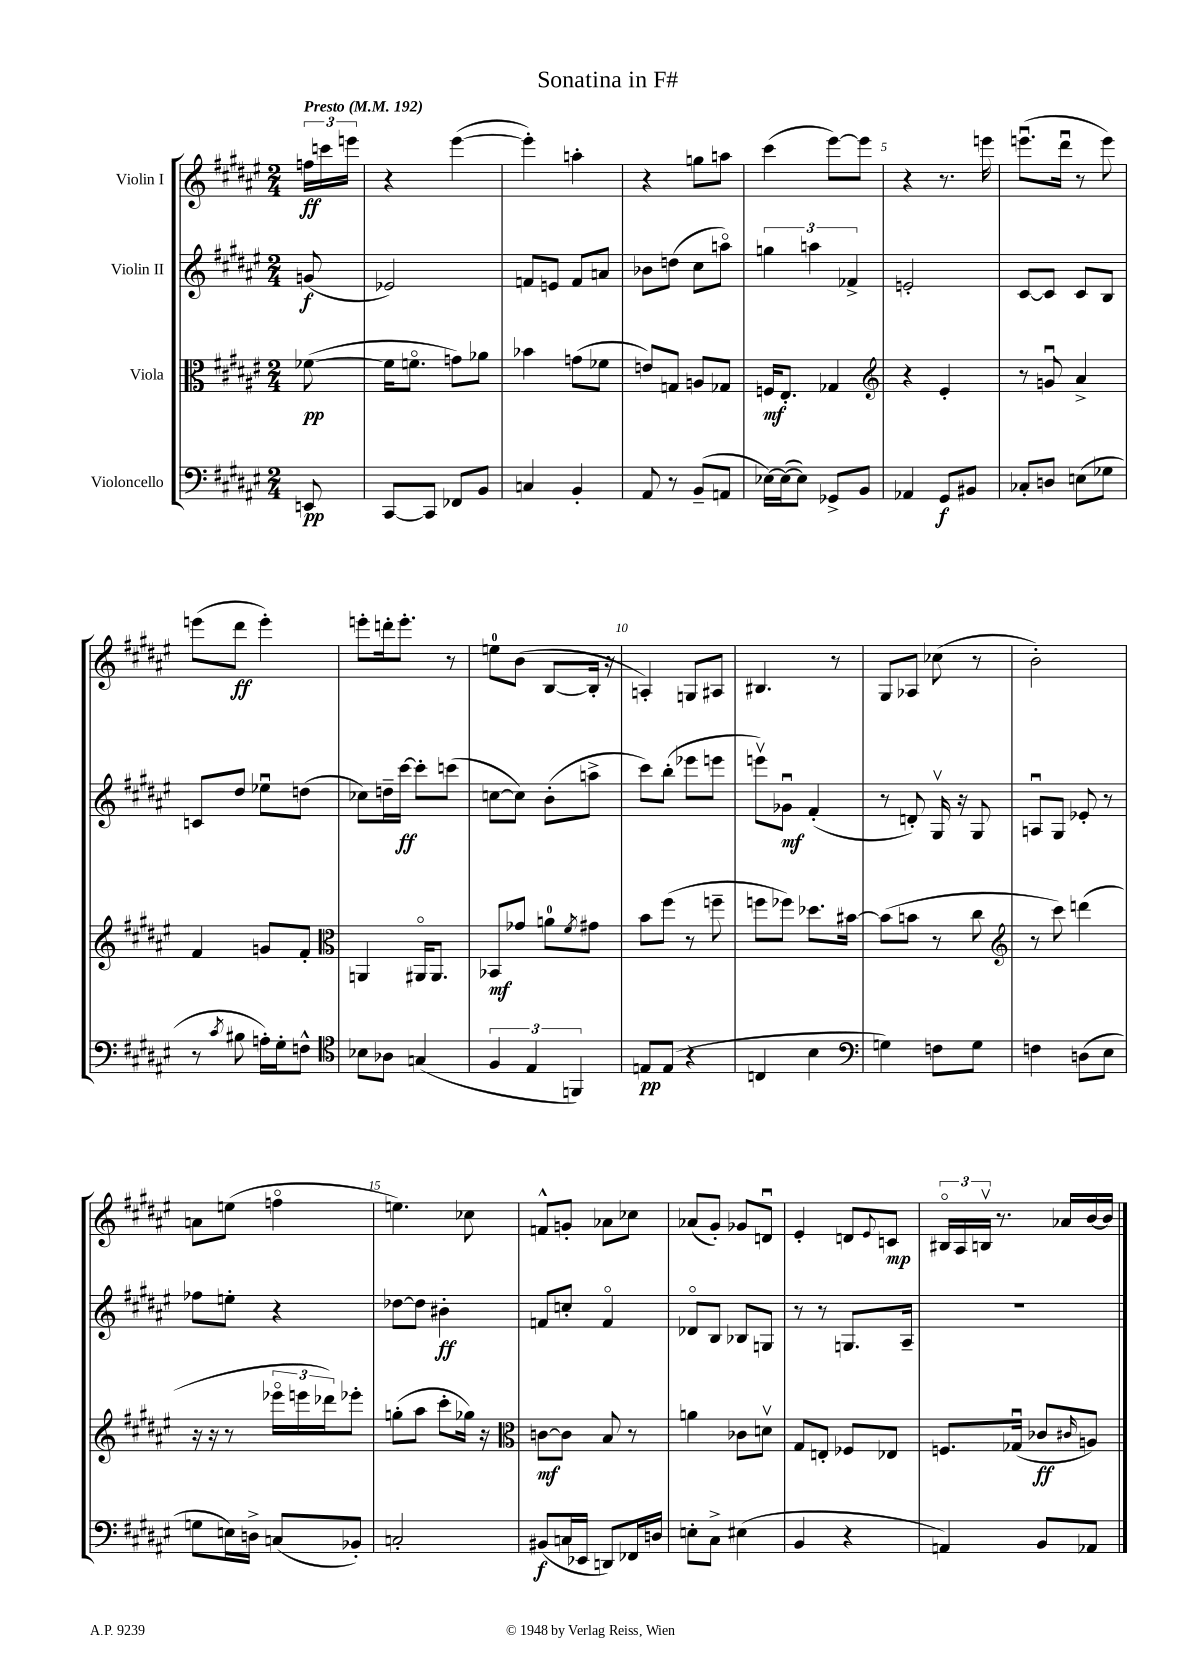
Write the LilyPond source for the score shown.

\header { title = "Sonatina in F#" }
<<
\new StaffGroup <<
\new Staff = "s0" \with { instrumentName = "Violin I" } {
    \clef treble \key fis \major \numericTimeSignature \time 2/4 \partial 8 \tempo "Presto" 4 = 192
    \tuplet 3/2 { f''16\ff c'''16 e'''16 } |
    r4 eis'''4~( |
    eis'''4-.) a''4-. |
    r4 g''8 a''8 |
    cis'''4( eis'''8~) eis'''8 |
    r4 r8. e'''16 |
    e'''8.\downbow( dis'''16\downbow r8 e'''8) |
    e'''8( dis'''8\ff e'''4-.) |
    e'''8-. d'''16-. e'''8.-. r8 |
    e''8-0 b'8( b8~ b16-. r16 |
    a4-.) g8 ais8 |
    bis4. r8 |
    gis8 aes8 ces''8( r8 |
    b'2-.) |
    a'8 e''8( f''4\flageolet |
    e''4.) ces''8 |
    f'8-^ g'8-. aes'8 ces''8 |
    aes'8( gis'8-.) ges'8 d'8\downbow |
    eis'4-. d'8 \appoggiatura { eis'8 } c'8\mp |
    \tuplet 3/2 { bis16\flageolet ais16 b16\upbow } r8. aes'16 b'16~ b'16 \bar "|." |
}
\new Staff = "s1" \with { instrumentName = "Violin II" } {
    \clef treble \key fis \major \numericTimeSignature \time 2/4 \partial 8
    g'8\f( |
    ees'2) |
    f'8 e'8 f'8 a'8 |
    bes'8 d''8( cis''8 a''8\flageolet) |
    \tuplet 3/2 { g''4 a''4 fes'4-> } |
    e'2-. |
    cis'8~ cis'8 cis'8 b8 |
    c'8 dis''8 ees''8\downbow d''8( |
    ces''8) d''16-- cis'''16~\ff cis'''8-. c'''8( |
    c''8~ c''8) b'8-.( a''8-> |
    cis'''8) b''8-.( ees'''8 e'''8 |
    e'''8\upbow) ges'8\downbow\mf fis'4-.( |
    r8 d'8-.) gis16\upbow r16 gis8 |
    a8\downbow gis8 ees'8-. r8 |
    fes''8 e''8-. r4 |
    des''8~ des''8 bis'4-.\ff |
    f'8 c''8-. f'4\flageolet |
    des'8\flageolet b8 bes8 g8 |
    r8 r8 g8. ais16-- |
    r2 \bar "|." |
}
\new Staff = "s2" \with { instrumentName = "Viola" } {
    \clef alto \key fis \major \numericTimeSignature \time 2/4 \partial 8
    fes'8~\pp( |
    fes'16 f'8.\flageolet g'8) aes'8 |
    bes'4 g'8( fes'8 |
    e'8) g8 a8 ges8 |
    f16\mf eis8.-. ges4 |
    \clef treble r4 eis'4-. |
    r8 g'8\downbow ais'4-> |
    fis'4 g'8 fis'8-. |
    \clef alto a,4 ais,16\flageolet ais,8. |
    bes,8\mf ges'8 a'8-0 \acciaccatura { fis'8 } gis'8 |
    b'8 fis''8( r8 f''8-- |
    f''8 fes''8) des''8. bis'16~ |
    bis'8( b'8 r8 cis''8 |
    \clef treble r8 cis'''8) d'''4( |
    r16 r16 r8 \tuplet 3/2 { ees'''16\flageolet e'''16 des'''16) } ees'''8-. |
    g''8-.( ais''8 cis'''8-. ges''16) r16 |
    \clef alto c'8~\mf c'8 b8 r8 |
    a'4 ces'8 d'8\upbow |
    gis8 e8-. fes8 ees8 |
    f8. ges16\downbow( ces'8\ff \grace { cis'16 } a8) \bar "|." |
}
\new Staff = "s3" \with { instrumentName = "Violoncello" } {
    \clef bass \key fis \major \numericTimeSignature \time 2/4 \partial 8
    e,8\pp |
    cis,8~ cis,8 fes,8 b,8 |
    c4 b,4-. |
    ais,8 r8 b,8--( a,8 |
    ees16~) ees16~( ees8) ges,8-> b,8 |
    aes,4 gis,8\f bis,8 |
    ces8-. d8 e8( ges8 |
    r8 \acciaccatura { cis'8 } bis8 a16-.) gis16-. f8-^ |
    \clef tenor bes8 aes8 g4( |
    \tuplet 3/2 { fis4 eis4 f,4) } |
    e8\pp e8( r4 |
    c4 b4 |
    \clef bass g4) f8 g8 |
    f4 d8( eis8 |
    g8 e16) d16-> c8( bes,8-.) |
    c2-. |
    bis,8\f( c16 ees,16 d,8) fes,16 d16 |
    e8-. cis8-> eis4( |
    b,4 r4 |
    a,4) b,8 aes,8 \bar "|." |
}
>>
>>
\layout { \context { \Score \override BarNumber.break-visibility = ##(#f #t #t) barNumberVisibility = #(every-nth-bar-number-visible 5) } }
